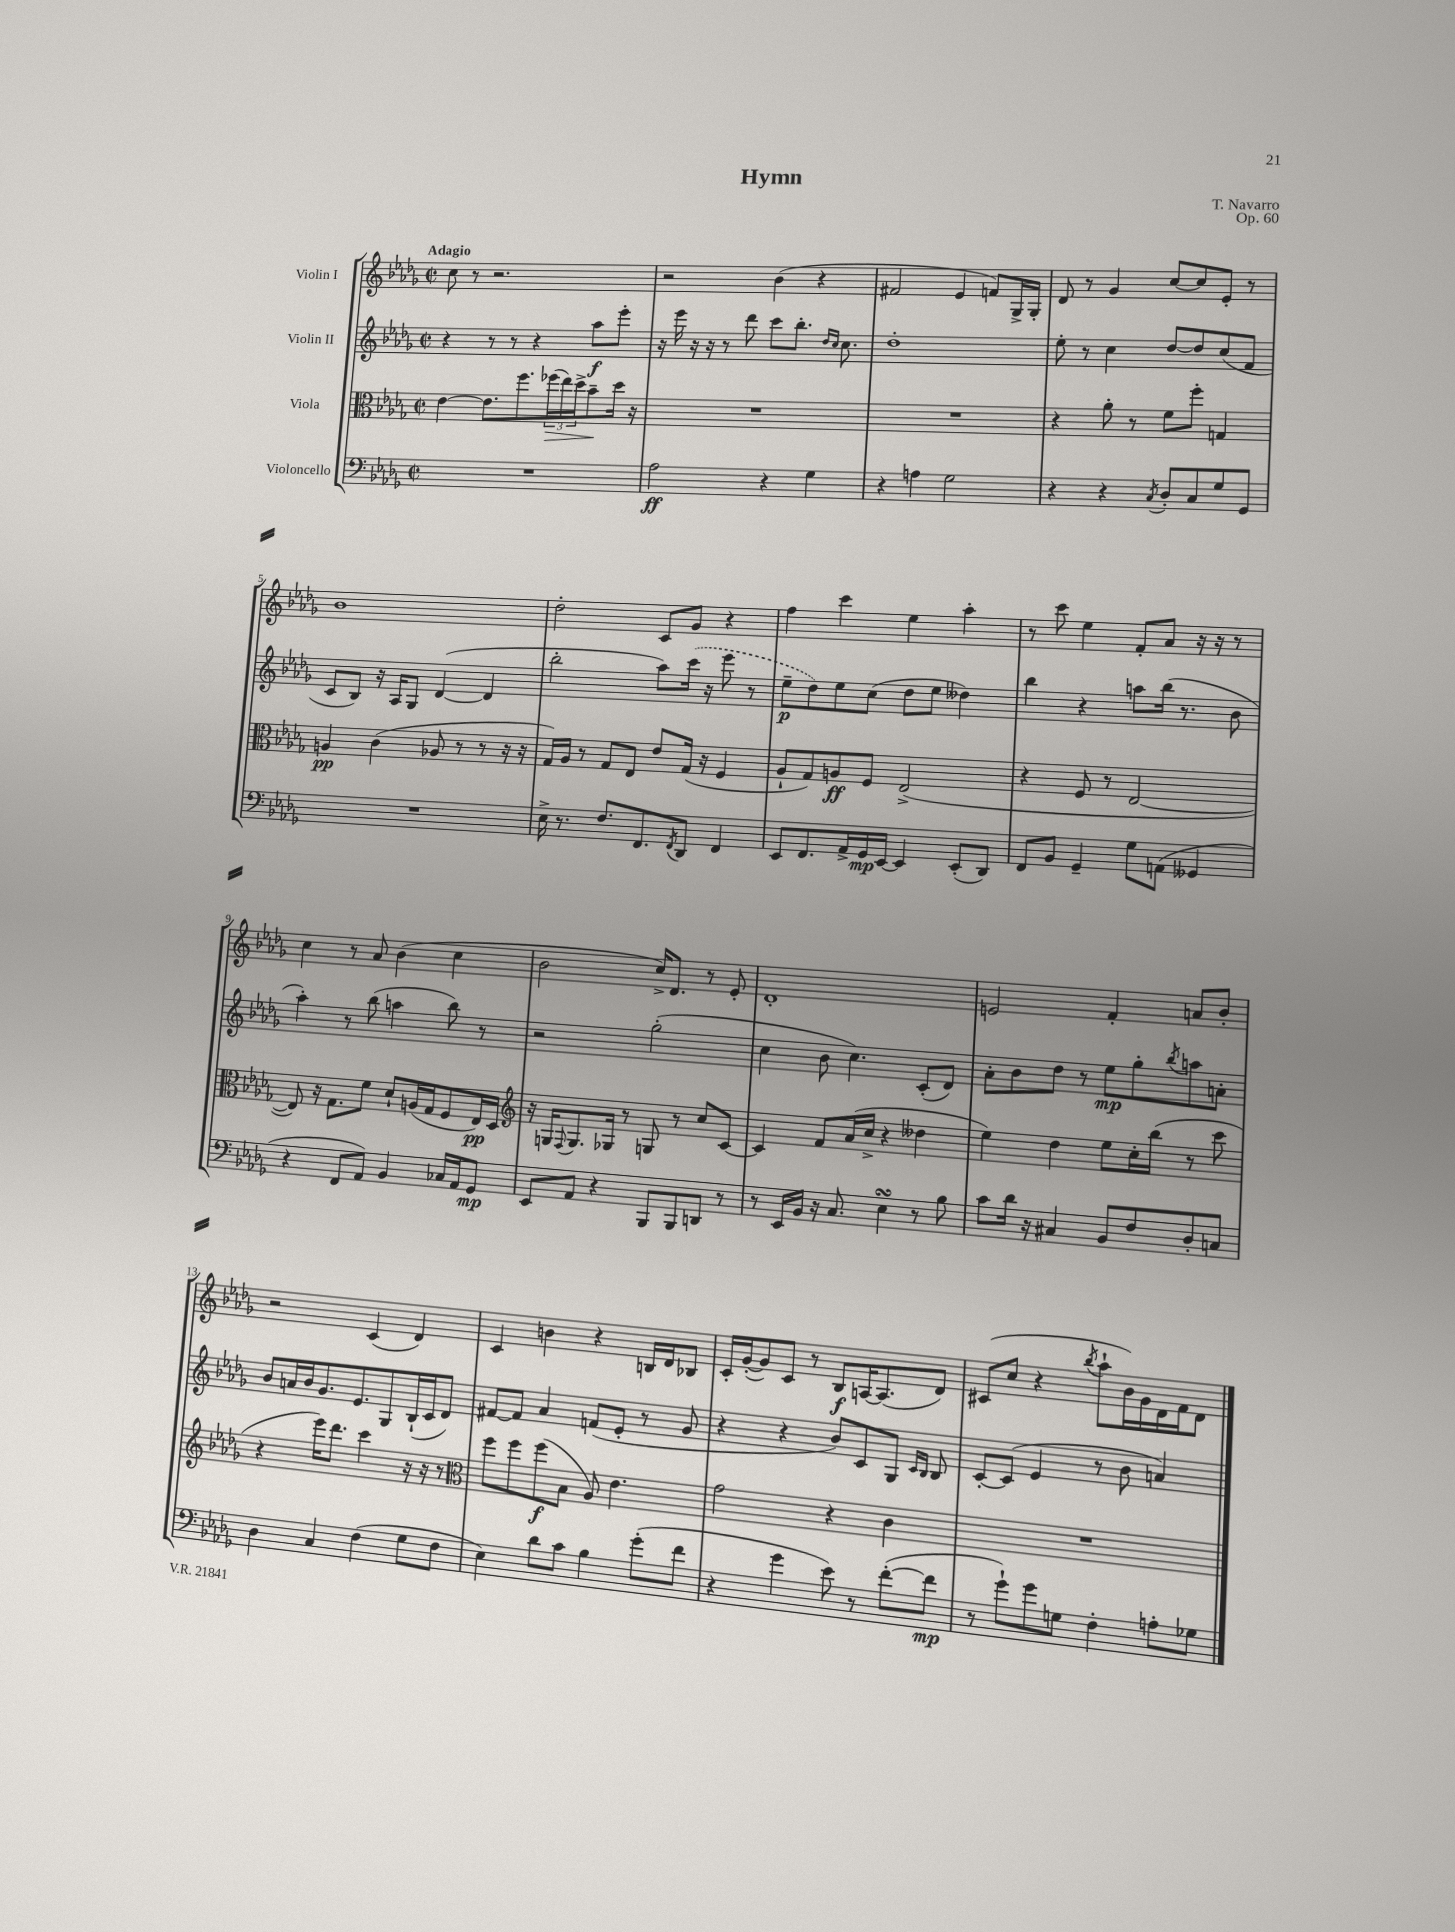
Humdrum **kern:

**kern	**dynam	**kern	**dynam	**kern	**dynam	**kern	**dynam
*part4	*part4	*part3	*part3	*part2	*part2	*part1	*part1
*staff4	*staff4	*staff3	*staff3	*staff2	*staff2	*staff1	*staff1
*I"Violoncello	*	*I"Viola	*	*I"Violin II	*	*I"Violin I	*
*clefF4	*	*clefC3	*	*clefG2	*	*clefG2	*
*k[b-e-a-d-g-]	*	*k[b-e-a-d-g-]	*	*k[b-e-a-d-g-]	*	*k[b-e-a-d-g-]	*
*M2/2	*	*M2/2	*	*M2/2	*	*M2/2	*
*met(c|)	*	*met(c|)	*	*met(c|)	*	*met(c|)	*
=1	=1	=1	=1	=1	=1	=1	=1
!	!	!	!	!	!	!LO:TX:a:B:t=Adagio	!
1r	.	[4e-\	.	4r	.	8cc\	.
.	.	.	.	.	.	8r	.
.	.	8.e-\L]	.	8r	.	2.r	.
.	.	.	.	8r	.	.	.
.	.	8.ff\	.	.	.	.	.
.	.	.	.	4r	.	.	.
!	!	!	!LO:HP:b	!	!	!	!
.	.	(24ff-X\L	>	.	.	.	.
.	.	24ee-\)	.	.	.	.	.
.	.	24dd-^\J	.	.	.	.	.
.	.	8b-~\	.	8aa-\L	f	.	.
.	.	16dd-\Jk	]	8eee-'\J	.	.	.
.	.	16r	.	.	.	.	.
=2	=2	=2	=2	=2	=2	=2	=2
2A-\	ff	1r	.	16r	.	2r	.
.	.	.	.	16eee-\	.	.	.
.	.	.	.	16r	.	.	.
.	.	.	.	16r	.	.	.
.	.	.	.	8r	.	.	.
.	.	.	.	8ddd-\	.	.	.
4r	.	.	.	8ccc\L	.	(4b-\	.
.	.	.	.	8.bb-'\J	.	.	.
4G-\	.	.	.	.	.	4r	.
.	.	.	.	16qqdd-/LL	.	.	.
.	.	.	.	16qqcc/JJ	.	.	.
.	.	.	.	8.cc\	.	.	.
=3	=3	=3	=3	=3	=3	=3	=3
4r	.	1r	.	1dd-'	.	2f#X/	.
4An\	.	.	.	.	.	.	.
2G-\	.	.	.	.	.	4e-/	.
.	.	.	.	.	.	8fn/L)	.
.	.	.	.	.	.	16G-^/L	.
.	.	.	.	.	.	16G-'/JJ	.
=4	=4	=4	=4	=4	=4	=4	=4
4r	.	4r	.	8ee-'\	.	8d-/	.
.	.	.	.	8r	.	8r	.
4r	.	8a-'\	.	4cc\	.	4g-/	.
.	.	8r	.	.	.	.	.
8qC/	.	.	.	.	.	.	.
8D-'/L	.	8f\L	.	[8dd-/L	.	[8cc/L	.
8C/	.	8ff'\J	.	8dd-/]	.	8cc/]	.
8G-/	.	4Gn/	.	(8cc/	.	8e-'/J	.
8GG-/J	.	.	.	8f/J	.	8r	.
!!LO:LB:g=z
=5	=5	=5	=5	=5	=5	=5	=5
1r	.	4An/	pp	8c/L	.	1b-	.
.	.	.	.	8B-/J)	.	.	.
.	.	(4c\	.	16r	.	.	.
.	.	.	.	16A-/KL	.	.	.
.	.	.	.	8G-/J	.	.	.
.	.	8A-X/	.	([4d-/	.	.	.
.	.	8r	.	.	.	.	.
.	.	8r	.	4d-/]	.	.	.
.	.	16r	.	.	.	.	.
.	.	16r	.	.	.	.	.
=6	=6	=6	=6	=6	=6	=6	=6
16E-^\	.	16G-/LL)	.	2bb-'\	.	2dd-'\	.
8.r	.	16A-/JJ	.	.	.	.	.
.	.	8r	.	.	.	.	.
8.F/L	.	8G-/L	.	.	.	.	.
.	.	8E-/J	.	.	.	.	.
8.FF/	.	.	.	.	.	.	.
.	.	8e-/L	.	8aa-\L)	.	8c/L	.
8qFF/	.	.	.	.	.	.	.
8DD-/J	.	(16G-/Jk	.	(16ccc\Jk	.	8g-/J	.
.	.	16r	.	16r	.	.	.
4FF/	.	4F/	.	8eee-\	.	4r	.
.	.	.	.	8r	.	.	.
=7	=7	=7	=7	=7	=7	=7	=7
8EE-/L	.	8A-`/L	.	8ee-~\L	p	4ff\	.
8.FF/	.	8G-/)	.	8dd-\)	.	.	.
.	.	8An/	ff	8ee-\	.	4ccc\	.
16AA-^/L	.	.	.	.	.	.	.
16GG-/	mp	8F/J	.	(8cc\J	.	.	.
[16EE-/JJ	.	.	.	.	.	.	.
4EE-/]	.	(2E-^/	.	8dd-\L	.	4ee-\	.
.	.	.	.	8ee-\J	.	.	.
(8EE-'/L	.	.	.	4dd--X\)	.	4aa-'\	.
8DD-/J)	.	.	.	.	.	.	.
=8	=8	=8	=8	=8	=8	=8	=8
8FF/L	.	4r	.	4bb-\	.	8r	.
8BB-/J	.	.	.	.	.	8ccc\	.
4GG-~/	.	8F/	.	4r	.	4ee-\	.
.	.	8r	.	.	.	.	.
8G-\L	.	[2E-/	.	8aan\L	.	8f'/L	.
(8AAn\J	.	.	.	(16bb-\Jk	.	8a-/J	.
.	.	.	.	8.r	.	.	.
4GG--X/	.	.	.	.	.	16r	.
.	.	.	.	.	.	16r	.
.	.	.	.	8b-\	.	8r	.
!!LO:LB:g=z
=9	=9	=9	=9	=9	=9	=9	=9
4r	.	8E-/])	.	4aa-'\)	.	4cc\	.
.	.	16r	.	.	.	.	.
.	.	8.G-\L	.	.	.	.	.
8FF/L	.	.	.	8r	.	8r	.
8AA-/J)	.	8f\J	.	(8bb-\	.	8a-/	.
4BB-/	.	8d-`/L	.	4aan\	.	(4b-\	.
.	.	(16An/L	.	.	.	.	.
.	.	16G-/J	.	.	.	.	.
16C-X/LL	.	8F/	.	8bb-\)	.	4cc\	.
16AA-/J	.	.	.	.	.	.	.
8GG-/J	mp	16E-/L)	pp	8r	.	.	.
.	.	16D-/JJ	.	.	.	.	.
=10	=10	=10	=10	=10	=10	=10	=10
*	*	*clefG2	*	*	*	*	*
8EE-/L	.	16r	.	2r	.	2b-\	.
.	.	16Gn/KL	.	.	.	.	.
.	.	8qqF/	.	.	.	.	.
8AA-/J	.	8.G/	.	.	.	.	.
4r	.	.	.	.	.	.	.
.	.	16G-X/Jk	.	.	.	.	.
.	.	8r	.	.	.	.	.
8BBB-/L	.	8Gn/	.	(2gg-'\	.	16cc^/KL)	.
.	.	.	.	.	.	8.d-/J	.
8BBB-/	.	8r	.	.	.	.	.
8DDn/J	.	8cc/L	.	.	.	8r	.
8r	.	[8c/J	.	.	.	8e-'/	.
=11	=11	=11	=11	=11	=11	=11	=11
8r	.	4c/]	.	4cc\	.	1d-'	.
16EE-/LL	.	.	.	.	.	.	.
16BB-/JJ	.	.	.	.	.	.	.
16r	.	8f/L	.	8b-\	.	.	.
8.C/	.	.	.	.	.	.	.
.	.	(16a-/L	.	4.cc\)	.	.	.
.	.	16cc^/JJ	.	.	.	.	.
4E-sSSS\	.	4r	.	.	.	.	.
8r	.	4dd--X\	.	(8c'/L	.	.	.
8B-\	.	.	.	8d-/J)	.	.	.
=12	=12	=12	=12	=12	=12	=12	=12
8c\L	.	4ee-\)	.	8a-'\L	.	2en/	.
16d-\Jk	.	.	.	8b-\	.	.	.
16r	.	.	.	.	.	.	.
4C#X/	.	4dd-\	.	8dd-\J	.	.	.
.	.	.	.	8r	.	.	.
8BB-/L	.	8ee-\L	.	8ee-\L	mp	4f'/	.
8F/	.	16cc'\L	.	8gg-'\	.	.	.
.	.	(16bb-\JJ	.	.	.	.	.
.	.	.	.	8qbb-/	.	.	.
8D-'/	.	8r	.	8aan\	.	8an/L	.
8Cn/J	.	8ccc\	.	8an'\J	.	8b-'/J	.
!!LO:LB:g=z
=13	=13	=13	=13	=13	=13	=13	=13
4D-\	.	4r	.	8b-/L	.	2r	.
.	.	.	.	16an/L	.	.	.
.	.	.	.	16b-/J	.	.	.
4C/	.	16eee-\KL)	.	8.g-/	.	.	.
.	.	8.ddd-\J	.	.	.	.	.
.	.	.	.	8.e-/	.	.	.
(4F\	.	4ccc\	.	.	.	(4c/	.
.	.	.	.	8G-/	.	.	.
8G-\L	.	16r	.	(16B-`/L	.	4d-/)	.
.	.	16r	.	16c/J	.	.	.
8F\J	.	8r	.	8d-/J)	.	.	.
=14	=14	=14	=14	=14	=14	=14	=14
*	*	*clefC3	*	*	*	*	*
4E-\)	.	8ff\L	.	[8f#X/L	.	4c/	.
.	.	8ff\	.	8f#/J]	.	.	.
8d-\L	.	(8ff\	f	4a-/	.	4bn\	.
8c\J	.	8B-\J	.	.	.	.	.
4B-\	.	8A-/)	.	(8fn/L	.	4r	.
.	.	4.e-\	.	8e-'/J	.	.	.
(8g-'\L	.	.	.	8r	.	16Bn/LL	.
.	.	.	.	.	.	16d-/J	.
8f\J	.	.	.	8g-/	.	8B-X/J	.
=15	=15	=15	=15	=15	=15	=15	=15
4r	.	2g-\	.	4r	.	16c'/LL	.
.	.	.	.	.	.	([16g-'/J	.
.	.	.	.	.	.	8g-/])	.
4g-\	.	.	.	4r	.	8c/J	.
.	.	.	.	.	.	8r	.
8e-\)	.	4r	.	8b-/L)	.	8B-/L	f
8r	.	.	.	8c/	.	[16An/K	.
.	.	.	.	.	.	(8.A/]	.
([8f'\L	.	4c\	.	8G-/J	.	.	.
.	.	.	.	16qqc/LL	.	.	.
.	.	.	.	16qqB-/JJ	.	.	.
8f\J]	mp	.	.	8B-/	.	8d-/J)	.
=16	=16	=16	=16	=16	=16	=16	=16
8r	.	1r	.	[8c'/L	.	(8c#X/L	.
8g-`\L)	.	.	.	(8c/J]	.	8cc/J	.
8g-\	.	.	.	4e-/	.	4r	.
8Gn\J	.	.	.	.	.	.	.
.	.	.	.	.	.	8qbb-/	.
4F'\	.	.	.	8r	.	8aa-`\L	.
.	.	.	.	8b-\	.	16b-\L)	.
.	.	.	.	.	.	16g-\	.
8An'\L	.	.	.	4an/)	.	16d-\	.
.	.	.	.	.	.	16f\J	.
8G-X\J	.	.	.	.	.	8d-\J	.
==	==	==	==	==	==	==	==
*-	*-	*-	*-	*-	*-	*-	*-
